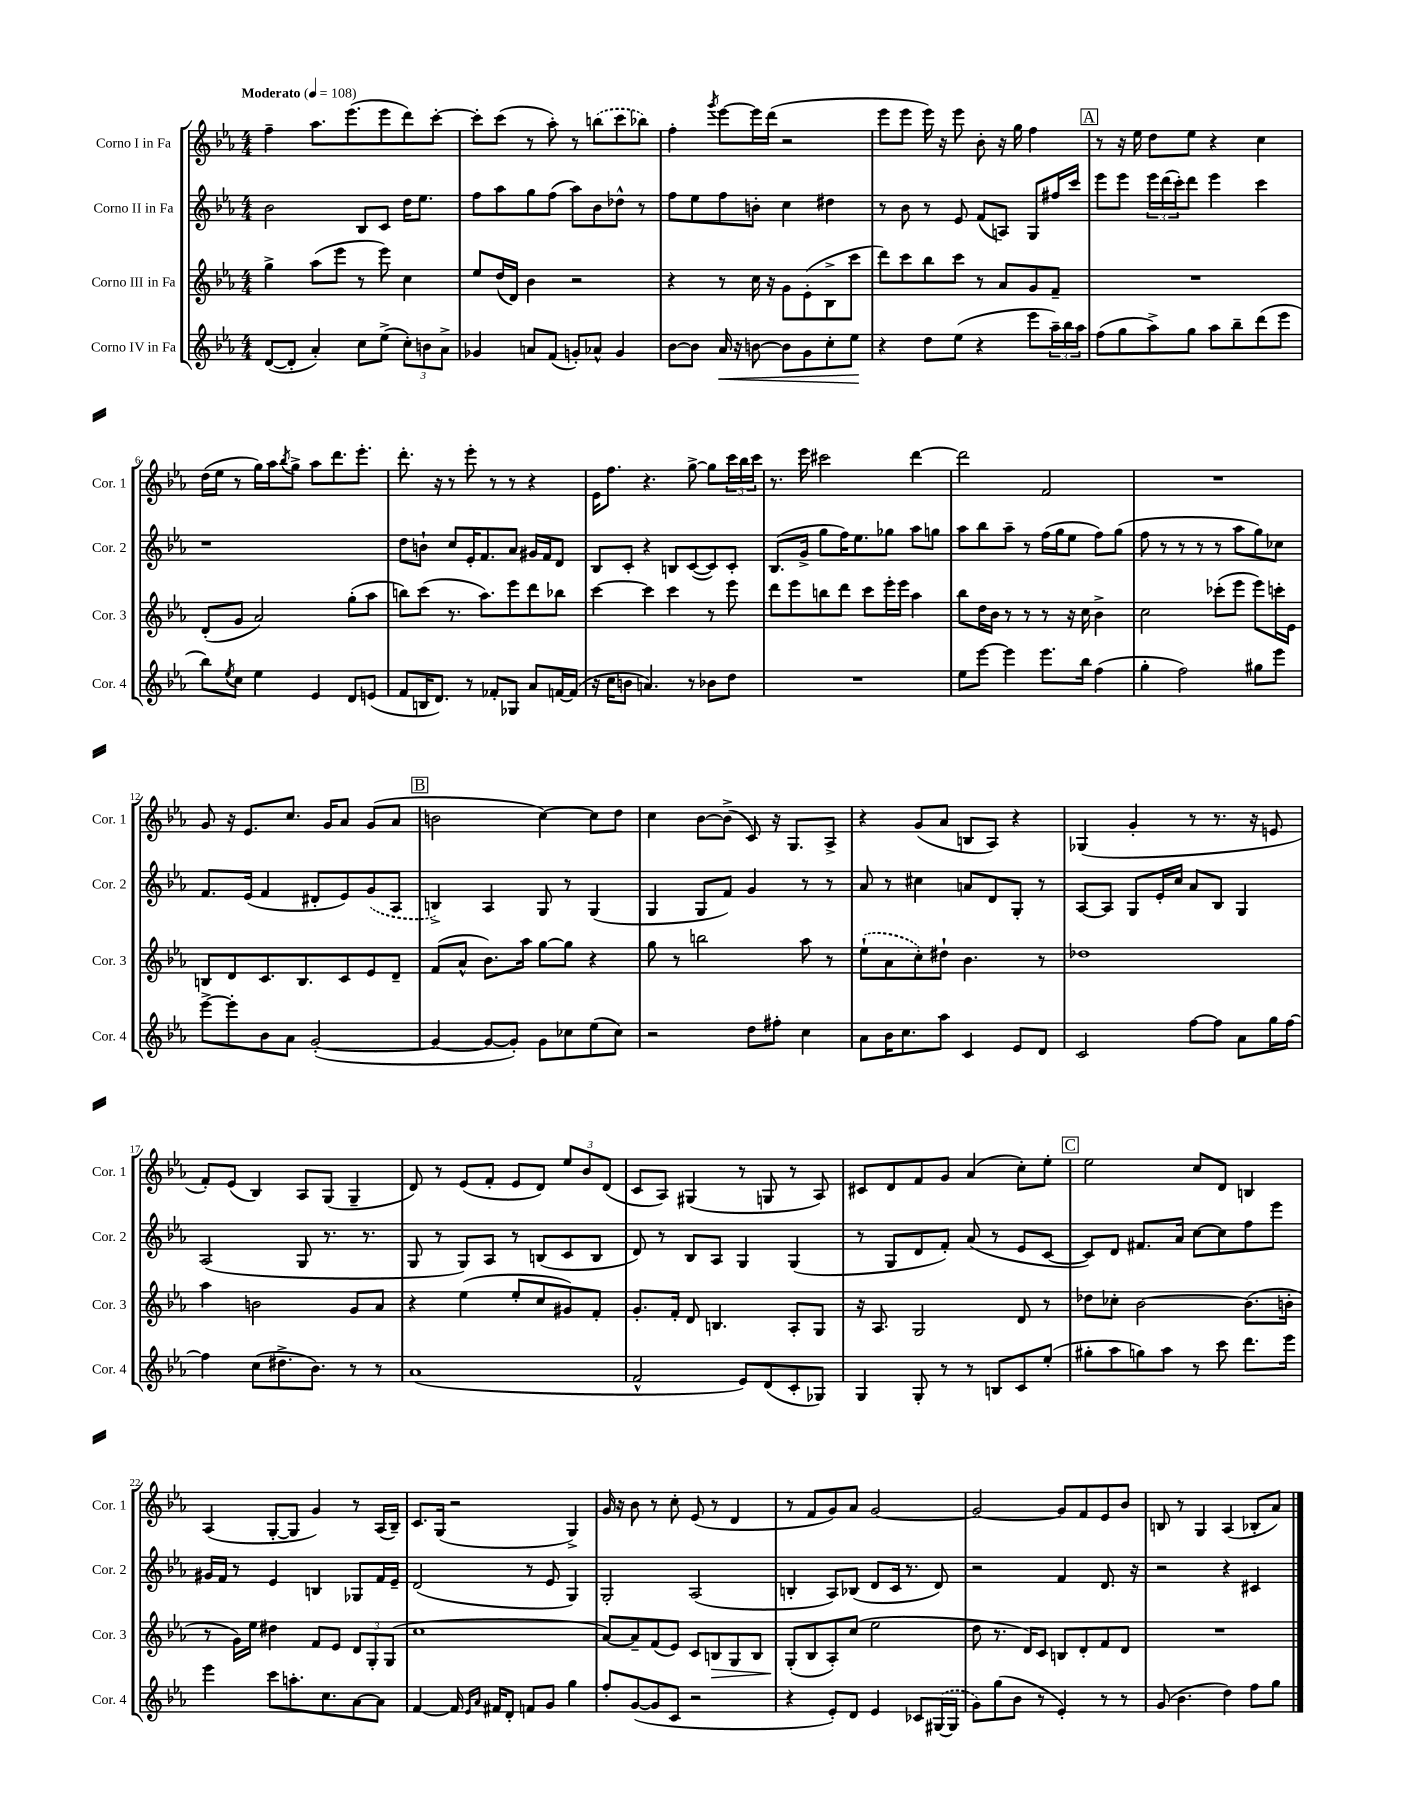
<<
\new StaffGroup <<
\new Staff = "s0" \with { instrumentName = "Corno I in Fa" shortInstrumentName = "Cor. 1" } {
    \clef treble \key ees \major \numericTimeSignature \time 4/4 \tempo "Moderato" 4 = 108
    f''4-- aes''8. ees'''8.( ees'''8 d'''8) c'''8~-. |
    c'''8-. c'''8( r8 aes''8-.) r8 \once \slurDashed b''8( c'''8 bes''8) |
    f''4-. \acciaccatura { g'''8 } ees'''8~ ees'''16 d'''16( r2 |
    ees'''8 ees'''8 ees'''16) r16 ees'''8 bes'8-. r16 g''16 f''4 |
    \mark \markup { \box "A" } r8 r16 ees''16 d''8 ees''8 r4 c''4 |
    d''16( ees''16 r8 g''16) aes''16 \acciaccatura { bes''8 } g''8-> aes''8 d'''8. ees'''8.-. |
    d'''8.-. r16 r8 ees'''8-. r8 r8 r4 |
    ees'16 f''8. r4. g''8~-> g''8 \tuplet 3/2 { c'''16 bes''16 c'''16 } |
    r8. ees'''16 cis'''2 d'''4~ |
    d'''2 f'2 |
    R1 |
    g'8 r16 ees'8. c''8. g'16 aes'8 g'8( aes'8 |
    \mark \markup { \box "B" } b'2 c''4~) c''8 d''8 |
    c''4 bes'8~ bes'8->( c'8) r16 g8. aes8-> |
    r4 g'8( aes'8 b8 aes8) r4 |
    ges4( g'4-. r8 r8. r16 e'8 |
    f'8-.) ees'8( bes4) aes8 g8( g4-- |
    d'8) r8 ees'8( f'8-. ees'8 d'8) \tuplet 3/2 { ees''8 bes'8 d'8( } |
    c'8 aes8) gis4( r8 g8 r8 aes8) |
    cis'8 d'8 f'8 g'8 aes'4( c''8-.) ees''8-. |
    \mark \markup { \box "C" } ees''2 c''8 d'8 b4 |
    aes4( g8~-. g8 g'4) r8 aes16( bes16--) |
    c'8. g16( r2 g4->) |
    g'16 r16 bes'8 r8 c''8-. ees'8( r8 d'4 |
    r8 f'8 g'8) aes'8 g'2~ |
    g'2~ g'8 f'8 ees'8 bes'8 |
    b8 r8 g4 aes4( bes8-. aes'8) \bar "|." |
}
\new Staff = "s1" \with { instrumentName = "Corno II in Fa" shortInstrumentName = "Cor. 2" } {
    \clef treble \key ees \major \numericTimeSignature \time 4/4
    bes'2 bes8 c'8 d''16 ees''8. |
    f''8 aes''8 g''8 f''8( aes''8) bes'8 des''8-^ r8 |
    f''8 ees''8 f''8 b'8-. c''4 dis''4 |
    r8 bes'8 r8 ees'8 f'8( a8) g8 fis''16 c'''16 |
    \mark \markup { \box "A" } ees'''8 ees'''8 \tuplet 3/2 { ees'''16 d'''16( c'''16-.) } d'''8 ees'''4 c'''4 |
    r1 |
    d''8 b'8-! c''8 ees'16-. f'8. aes'8 gis'16 f'16 d'8 |
    bes8 c'8-. r4 b8 c'8~( c'8) c'8-. |
    bes8.( g'16-> g''8 f''16) ees''8. ges''8 aes''8 g''8 |
    aes''8 bes''8 aes''8-- r8 f''16( g''16 ees''8 f''8) g''8( |
    f''8 r8 r8 r8 r8 aes''8 g''8) ces''8 |
    f'8. ees'16( f'4 dis'8-. ees'8) \once \slurDashed g'8( aes8 |
    \mark \markup { \box "B" } b4->) aes4 g8 r8 g4( |
    g4 g8 f'8) g'4 r8 r8 |
    aes'8 r8 cis''4 a'8 d'8 g8-. r8 |
    aes8~ aes8 g8 ees'16-. c''16 aes'8 bes8 g4 |
    aes2( g8 r8. r8. |
    g8 r8 g8) aes8 r8 b8( c'8 b8 |
    d'8) r8 bes8 aes8 g4 g4( |
    r8 g8 d'8 f'8-.) aes'8( r8 ees'8 c'8~ |
    \mark \markup { \box "C" } c'8) d'8 fis'8. aes'16 c''8~ c''8 f''8 ees'''8 |
    gis'16 f'16 r8 ees'4 b4 ges8 f'16 ees'16-- |
    d'2( r8 ees'8 g4) |
    g2-. aes2( |
    b4-. aes8) bes8( d'8 c'16 r8. d'8) |
    r2 f'4 d'8. r16 |
    r2 r4 cis'4 \bar "|." |
}
\new Staff = "s2" \with { instrumentName = "Corno III in Fa" shortInstrumentName = "Cor. 3" } {
    \clef treble \key ees \major \numericTimeSignature \time 4/4
    g''4-> aes''8( ees'''8 r8 ees'''8) c''4 |
    ees''8 d''16( d'16) bes'4 r2 |
    r4 r8 c''16 r16 g'8 ees'8-.( bes8-> c'''8 |
    d'''8) c'''8 bes''8 c'''8 r8 aes'8 g'8 f'8-- |
    \mark \markup { \box "A" } R1 |
    d'8-.( g'8 aes'2) g''8-.( aes''8 |
    b''8) c'''8( r8. aes''8.) ees'''8 d'''8 bes''8 |
    c'''4~ c'''4 c'''4 r8 ees'''8 |
    d'''8 ees'''8 b''8 d'''8 c'''8 ees'''16-. ees'''16 aes''4 |
    bes''8 d''16 bes'16 r8 r8 r8 r16 c''16 bes'4-> |
    c''2 ces'''8-.( ees'''8 ees'''8) c'''16-. ees'16 |
    b8 d'8 c'8. b8. c'8 ees'8 d'8-- |
    \mark \markup { \box "B" } f'8( aes'8-^ bes'8.) aes''16 g''8~ g''8 r4 |
    g''8 r8 b''2 aes''8 r8 |
    \once \slurDashed ees''8-!( aes'8 c''8-.) dis''8-! bes'4. r8 |
    des''1 |
    aes''4 b'2 g'8 aes'8 |
    r4 ees''4( ees''8-. c''8 gis'8) f'8-. |
    g'8.-. f'16-. d'8 b4. aes8-. g8 |
    r16 aes8. g2 d'8 r8 |
    \mark \markup { \box "C" } des''8 ces''8-. bes'2~ bes'8.( b'16-. |
    r8 g'16) ees''16 dis''4 f'8 ees'8 \tuplet 3/2 { d'8 g8-. g8( } |
    c''1 |
    aes'8~) aes'8-- f'8( ees'8) c'8 b8\> g8 b8 |
    g8-.\!( bes8 aes8-.) c''8( ees''2 |
    d''8 r8. d'16) c'8 b8 d'8-. f'8 d'8 |
    R1 \bar "|." |
}
\new Staff = "s3" \with { instrumentName = "Corno IV in Fa" shortInstrumentName = "Cor. 4" } {
    \clef treble \key ees \major \numericTimeSignature \time 4/4
    d'8~( d'8-. aes'4-.) c''8 ees''8->( \tuplet 3/2 { c''8-.) b'8 aes'8-> } |
    ges'4 a'8 f'8( g'8-.) aes'8-^ g'4 |
    bes'8~ bes'8 aes'16\< r16 b'8~ b'8 g'8 c''8-. ees''8\! |
    r4 d''8 ees''8( r4 ees'''8 \tuplet 3/2 { aes''16--) bes''16 aes''16 } |
    \mark \markup { \box "A" } f''8( g''8 aes''8->) g''8 aes''8 bes''8-- d'''8( ees'''8 |
    bes''8) \acciaccatura { ees''8 } c''8 ees''4 ees'4 d'8 e'8( |
    f'8 b16 d'8.) r8 fes'8-. ges8 aes'8 f'16~ f'16( |
    r16 c''16 b'8 a'4.) r8 bes'8 d''8 |
    R1 |
    ees''8 ees'''8~ ees'''4 ees'''8. bes''16 f''4( |
    g''4-. f''2) gis''8 ees'''8 |
    ees'''8~-> ees'''8-. bes'8 aes'8 g'2~-.( |
    \mark \markup { \box "B" } g'4~ g'8~ g'8-.) g'8 ces''8 ees''8( ces''8) |
    r2 d''8 fis''8-. c''4 |
    aes'8 bes'16 c''8. aes''8 c'4 ees'8 d'8 |
    c'2 f''8~ f''8 aes'8 g''16 f''16~ |
    f''4 c''8( dis''8.-> bes'8.) r8 r8 |
    aes'1( |
    f'2-^ ees'8) d'8( c'8-. ges8) |
    g4 g8-. r8 r8 b8 c'8 ees''8-.( |
    \mark \markup { \box "C" } gis''8-. aes''8 g''8) aes''8 r8 c'''8 d'''8. ees'''16 |
    ees'''4 c'''8 a''8.-. c''8. aes'8~ aes'8 |
    f'4~ f'16 \grace { ees'16 aes'16 } fis'16 d'8-. f'8 g'8 g''4 |
    f''8-. g'8~( g'8 c'8 r2 |
    r4 ees'8-.) d'8 ees'4 ces'8 \once \slurDashed gis16~( gis16 |
    g'8) g''8( bes'8 r8 ees'4-.) r8 r8 |
    g'8( bes'4. d''4) f''8 g''8 \bar "|." |
}
>>
>>
